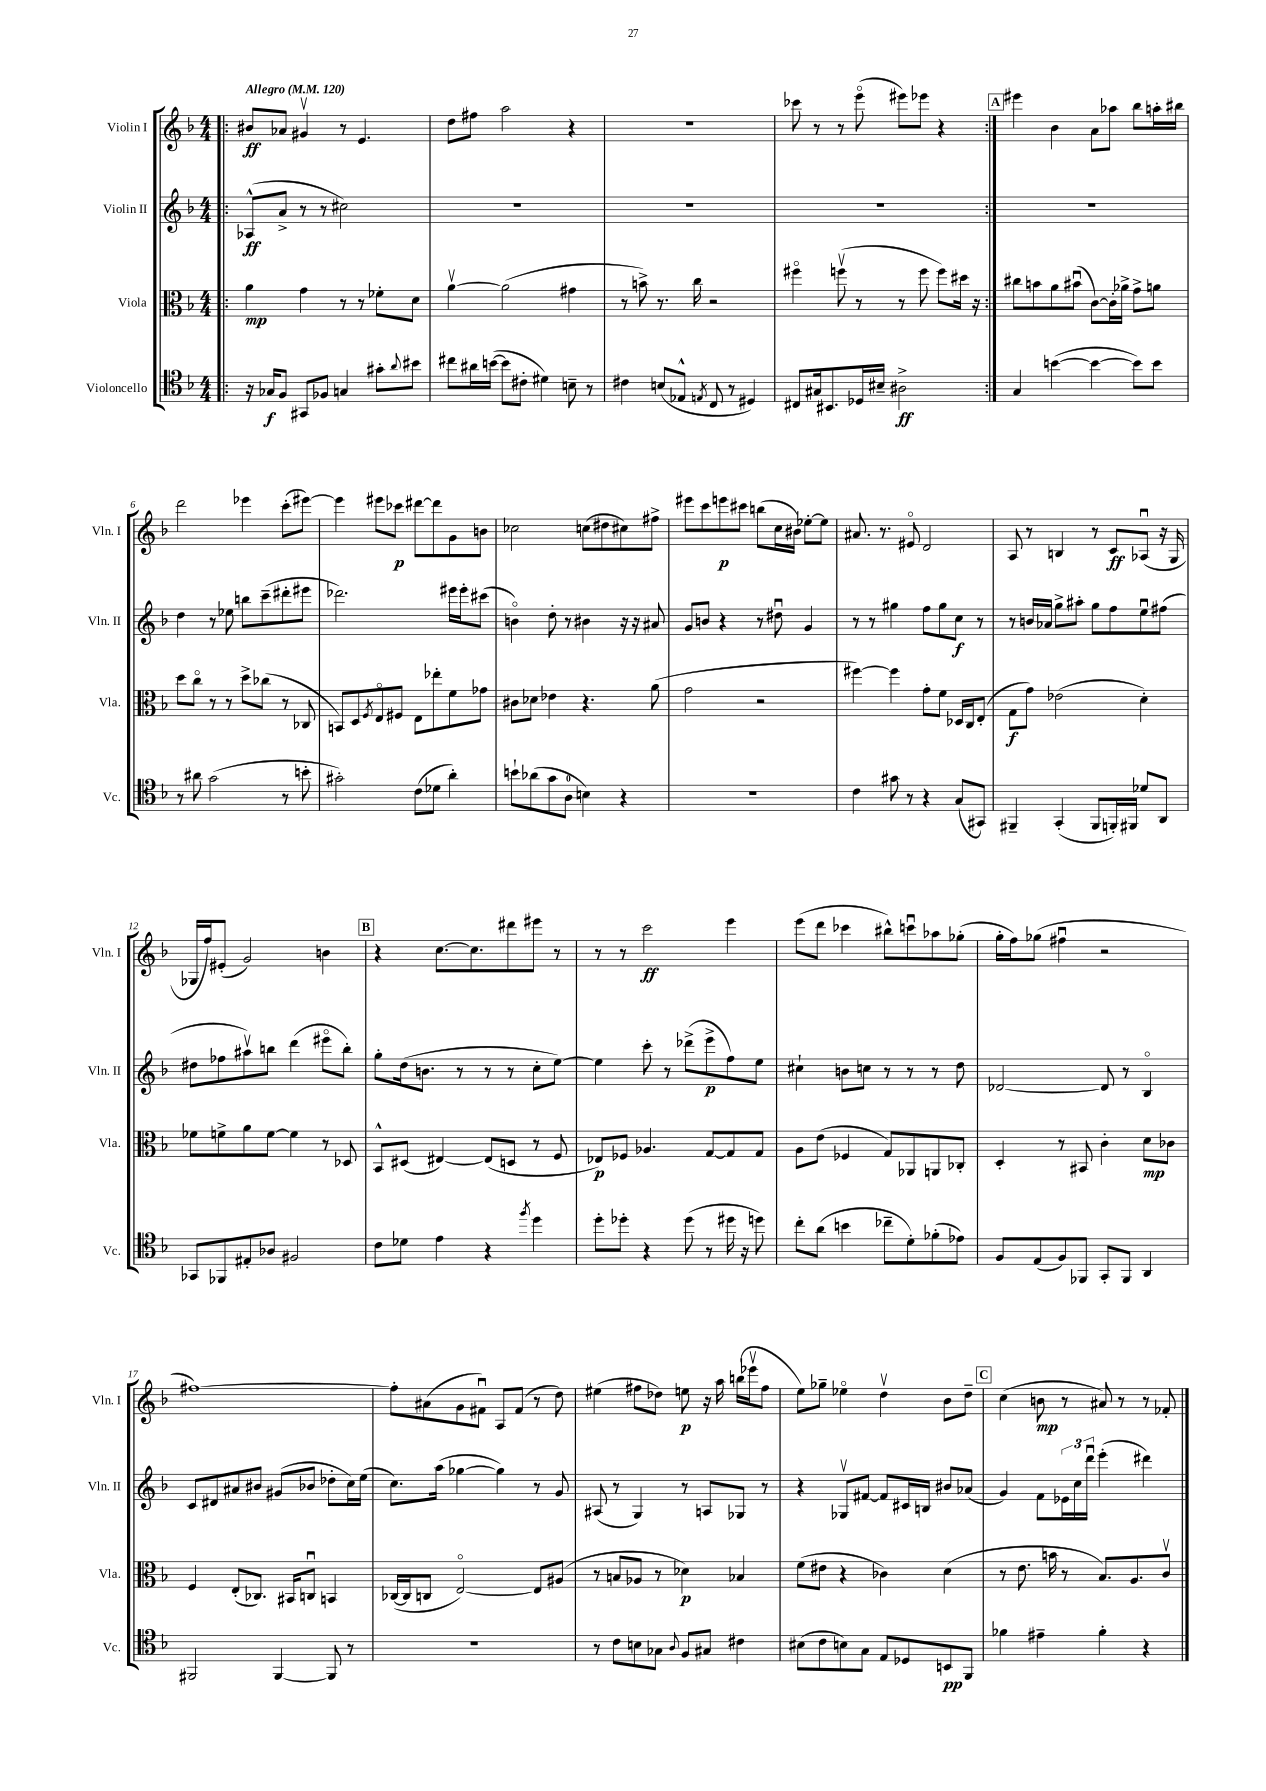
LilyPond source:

<<
\new StaffGroup <<
\new Staff = "s0" \with { instrumentName = "Violin I" shortInstrumentName = "Vln. I" } {
    \clef treble \key f \major \numericTimeSignature \time 4/4 \tempo "Allegro" 4 = 120
    \repeat volta 2 { \bar ".|:" bis'8\ff aes'8 gis'4\upbow r8 e'4. |
    d''8 fis''8 a''2 r4 |
    R1 |
    ces'''8 r8 r8 e'''8\flageolet( eis'''8) ees'''8 r4 | }
    \mark \markup { \box "A" } eis'''4 bes'4 a'8 aes''8 bes''8 a''16-. bis''16 |
    d'''2 ees'''4 c'''8-.( eis'''8~) |
    eis'''4 eis'''8 ces'''8\p dis'''8~ dis'''8 g'8 b'8 |
    ces''2 c''8( dis''8 cis''8) fis''8-> |
    eis'''8 c'''8 e'''8\p cis'''8 b''8( c''16 bis'16) ees''8~-. ees''8 |
    ais'8. r8. eis'8\flageolet d'2 |
    a8 r8 b4 r8 c'8\ff aes8\downbow( r16 g16 |
    ges16 f''16) eis'8-.( g'2) b'4 |
    \mark \markup { \box "B" } r4 c''8.~ c''8. dis'''8 eis'''8 r8 |
    r8 r8 c'''2\ff e'''4 |
    e'''8( d'''8 ces'''4 bis''8-^) c'''8\downbow aes''8 ges''8-.( |
    g''16-. f''16) ges''8( fis''4\downbow r2 |
    fis''1~) |
    fis''8-. ais'8( g'8 fis'8\downbow) a8 fis'8( r8 d''8) |
    eis''4( fis''8 des''8) e''8\p r16 a''16 b''16( ees'''16\upbow fis''8 |
    e''8) ges''8-- ees''4\flageolet d''4\upbow bes'8 d''8-- |
    \mark \markup { \box "C" } c''4( b'8\mp r8 ais'8) r8 r8 fes'8-. \bar "|." |
}
\new Staff = "s1" \with { instrumentName = "Violin II" shortInstrumentName = "Vln. II" } {
    \clef treble \key f \major \numericTimeSignature \time 4/4
    \repeat volta 2 { \bar ".|:" aes8-^\ff( a'8-> r8 r8 cis''2) |
    R1 |
    R1 |
    R1 | }
    \mark \markup { \box "A" } R1 |
    d''4 r8 ees''8 b''8 c'''8--( dis'''8-. eis'''8 |
    des'''2.) eis'''16 eis'''16-. cis'''8( |
    b'4\flageolet) d''8-. r8 bis'4 r16 r16 ais'8 |
    g'8 b'8 r4 r8 dis''8\downbow g'4 |
    r8 r8 gis''4 f''8 gis''8 c''8\f r8 |
    r8 b'16 aes'16 g''8-> ais''8-. g''8 f''8 e''8\downbow fis''8( |
    dis''8 fes''8 ais''8\upbow) b''8 d'''4( eis'''8\flageolet b''8-.) |
    \mark \markup { \box "B" } g''8-. d''16( b'8. r8 r8 r8 c''8-. e''8~) |
    e''4 c'''8-. r8 des'''8->( e'''8->\p f''8) e''8 |
    cis''4-! b'8 c''8 r8 r8 r8 d''8 |
    des'2~ des'8 r8 bes4\flageolet |
    c'8 dis'8 ais'8 bis'8 gis'8( bes'8 des''8-. c''16) e''16( |
    c''8.) a''16( ges''4~ ges''4) r8 g'8 |
    ais8( r8 g4) r8 a8 ges8 r8 |
    r4 ges8\upbow fis'8~ fis'8 cis'16 b16 bis'8 aes'8( |
    \mark \markup { \box "C" } g'4) f'8 \tuplet 3/2 { ees'16 c''16 d'''16\downbow } e'''4-.( dis'''4) \bar "|." |
}
\new Staff = "s2" \with { instrumentName = "Viola" shortInstrumentName = "Vla." } {
    \clef alto \key f \major \numericTimeSignature \time 4/4
    \repeat volta 2 { \bar ".|:" a'4\mp g'4 r8 r8 fes'8-. d'8 |
    a'4~\upbow a'2( gis'4 |
    r8 b'8->) r8. c''16 r2 |
    fis''4\flageolet f''8\upbow( r8 r8 f''8 f''8) dis''16 r16 | }
    \mark \markup { \box "A" } cis''8 b'8 a'8 bis'8\downbow( c'8~) c'16-. aes'16-> g'8-> a'8 |
    d''8 c''8\flageolet r8 r8 d''8-> ces''8( r8 ces8 |
    b,8) d8 \acciaccatura { f8 } e8\flageolet fis8 e8 ees''8-. f'8 ges'8 |
    cis'8 des'8 ees'4 r4. a'8( |
    g'2 r2 |
    fis''4~) fis''4 g'8-. f'8 des16 c16 e8-.( |
    g8\f g'8) ees'2( d'4-.) |
    fes'8 f'8-> a'8 f'8~ f'4 r8 des8 |
    \mark \markup { \box "B" } bes,8-^ dis8( eis4~) eis8( d8 r8 f8 |
    ees8\p) fes8 aes4. g8~ g8 g8 |
    a8 e'8( fes4 g8) aes,8 a,8 ces8-. |
    d4-. r8 bis,8 c'4-. d'8\mp ces'8 |
    f4 e8-.( ces8.) bis,16 c8\downbow b,4 |
    ces16~( ces16 c8 e2~\flageolet) e8 ais8( |
    r8 b8 aes8 r8 des'4\p) bes4 |
    f'8( eis'8 r4 ces'4) d'4( |
    \mark \markup { \box "C" } r8 e'8. b'16 r8 bes8.) a8. c'8\upbow \bar "|." |
}
\new Staff = "s3" \with { instrumentName = "Violoncello" shortInstrumentName = "Vc." } {
    \clef tenor \key f \major \numericTimeSignature \time 4/4
    \repeat volta 2 { \bar ".|:" r16 ges16\f f8 gis,8 fes8 g4 gis'8-. \appoggiatura { a'8 } bis'8 |
    cis''8 ais'16 b'16~( b'8 cis'8-. dis'4) b8-- r8 |
    cis'4 b8( ees8-^ \acciaccatura { e8 } c8 r8 dis4) |
    cis8 gis16 bis,8. des16 bis16-- ais2->\ff | }
    \mark \markup { \box "A" } g4 b'4~( b'4~ b'8) b'8 |
    r8 ais'8 g'2( r8 b'8-. |
    gis'2-.) c'8( des'8 a'4-.) |
    b'8-! aes'8( g'8 a8-0 b4) r4 |
    r1 |
    c'4 gis'8 r8 r4 g8( gis,8) |
    fis,4-- g,4-.( fis,8 f,16-.) fis,16 des'8 a,8 |
    ges,8 fes,8 eis8-. aes8 fis2 |
    \mark \markup { \box "B" } c'8 des'8 e'4 r4 \acciaccatura { f''8 } d''4 |
    d''8-. des''8-. r4 des''8( r8 dis''16 r16 d''8) |
    c''8-. a'8( b'4 ces''8-- d'8-.) fes'8-.( ees'8) |
    f8 e8( f8) fes,8 g,8-. fes,8 a,4 |
    fis,2 fis,4~ fis,8 r8 |
    r1 |
    r8 c'8 b8 ges8 \appoggiatura { a8 } f8 gis8 cis'4 |
    bis8( c'8 b8) g8 e8 des8 b,8\pp f,8 |
    \mark \markup { \box "C" } fes'4 eis'4-- fes'4-. r4 \bar "|." |
}
>>
>>
